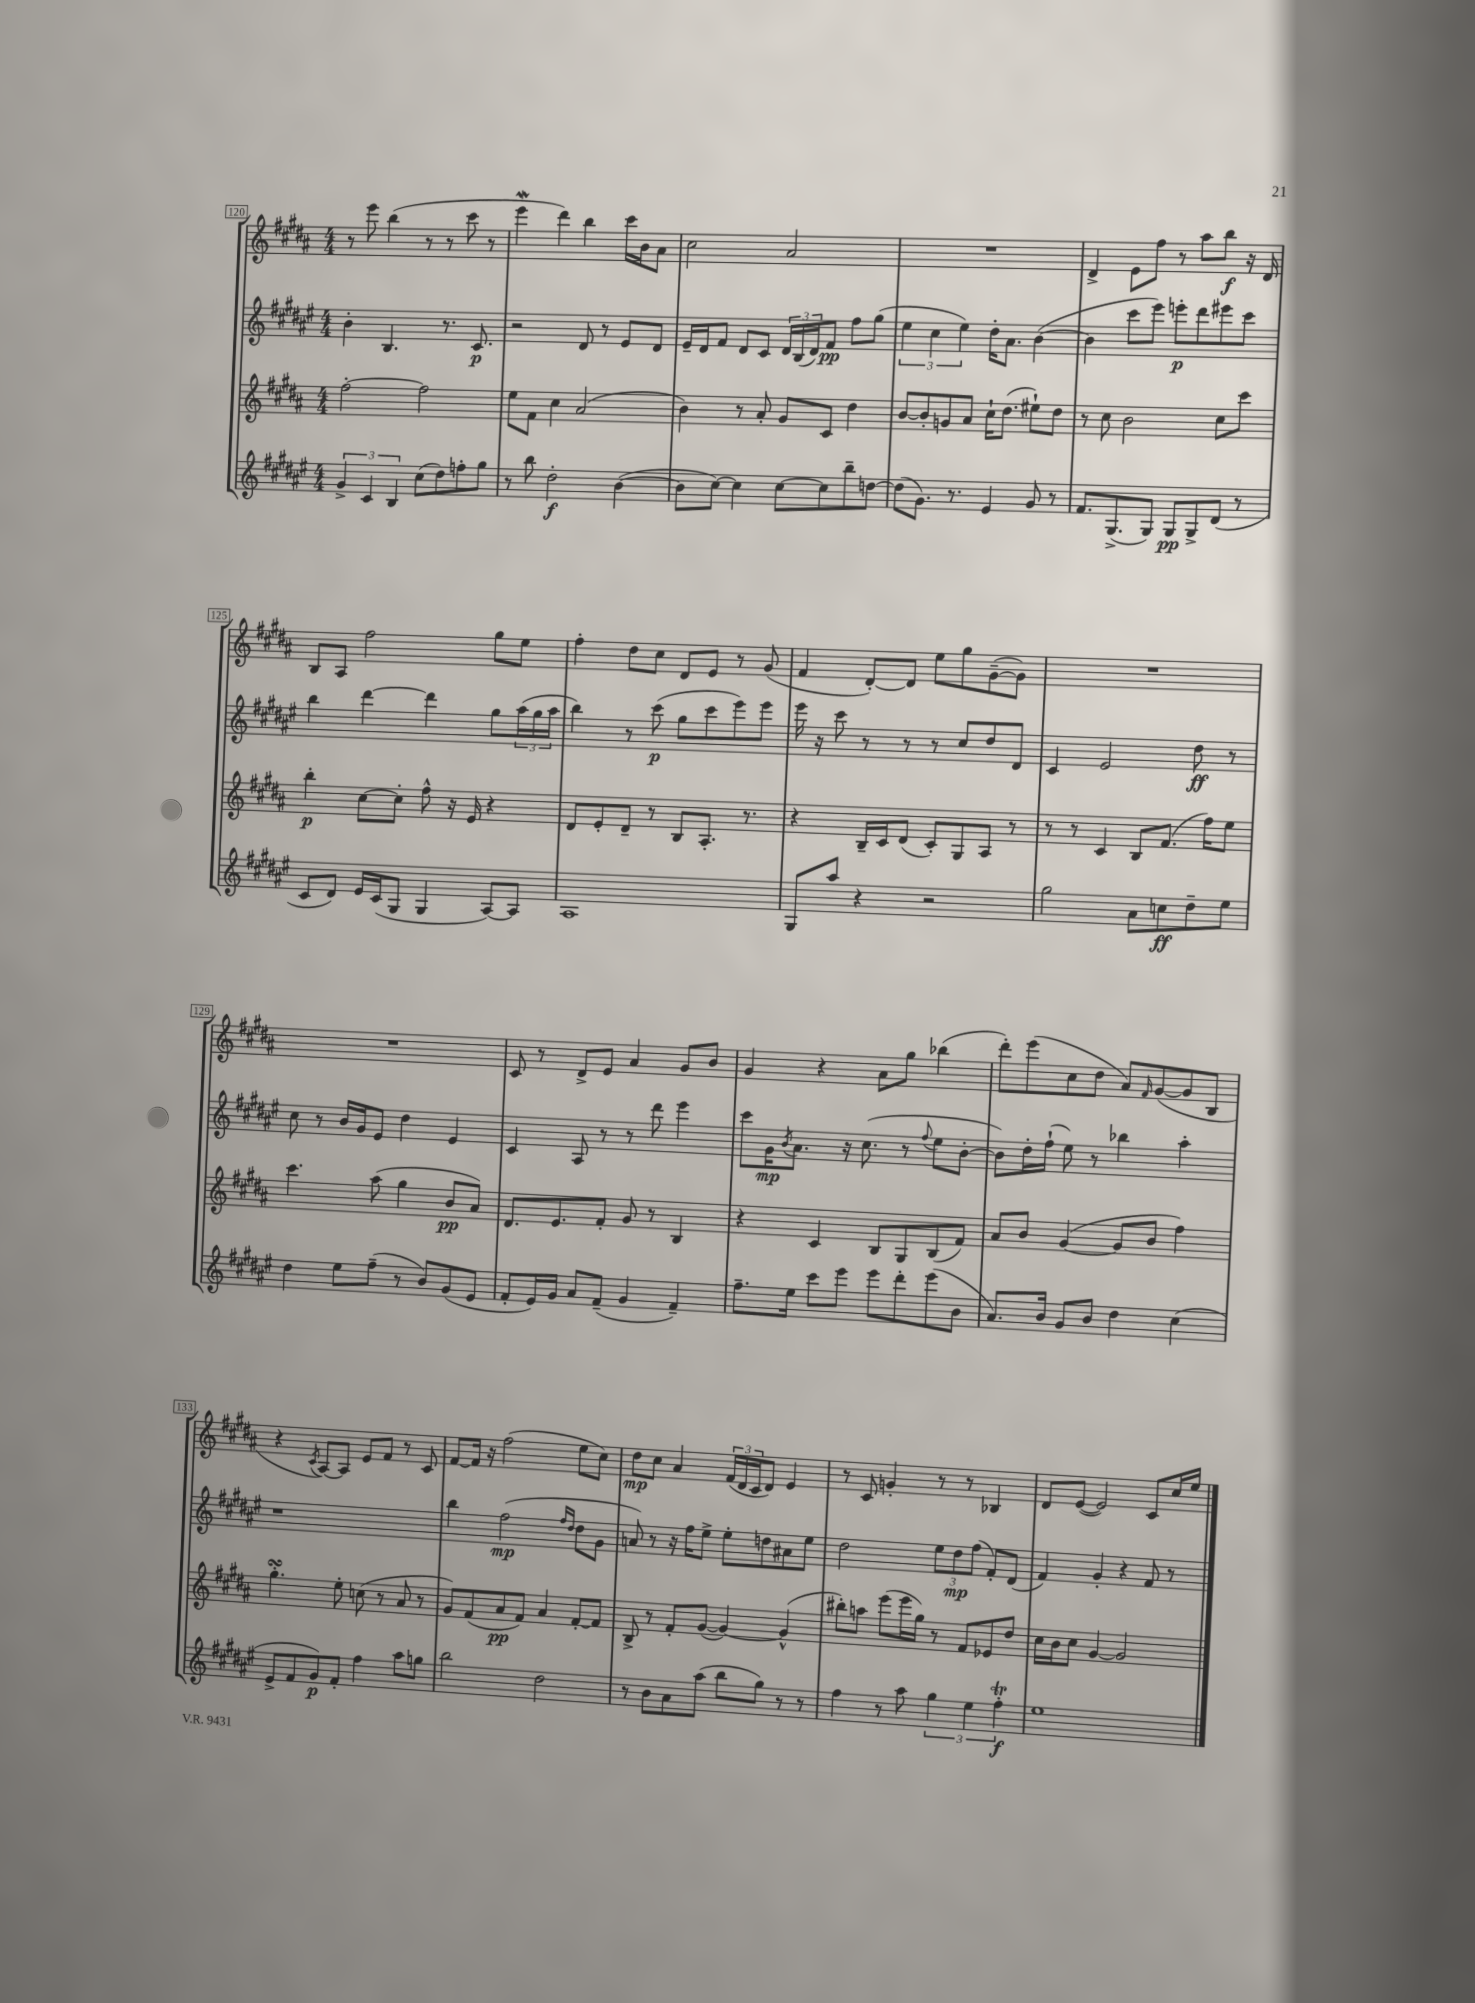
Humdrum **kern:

**kern	**kern	**kern	**kern
*staff4	*staff3	*staff2	*staff1
*clefG2	*clefG2	*clefG2	*clefG2
*k[f#c#g#d#a#e#]	*k[f#c#g#d#a#]	*k[f#c#g#d#a#e#]	*k[f#c#g#d#a#]
*M4/4	*M4/4	*M4/4	*M4/4
6g#^/	[2ff#'\	4b'\	8r
.	.	.	8eee\
6c#/	.	.	.
.	.	4.B/	(4bb\
6B/	.	.	.
(8cc#\L	2ff#\]	.	8r
8dd#\)	.	8.r	8r
8ff'\	.	.	8ccc#\
.	.	8.c#/	.
8gg#\J	.	.	8r
=	=	=	=
8r	8ee\L	2r	4eee\
8bb\	8f#\J	.	.
2dd#'\	4cc#\	.	4ddd#\)
.	(2a#/	8d#/	4bb\
.	.	8r	.
([4b\	.	8e#/L	16ccc#\LL
.	.	.	16b\J
.	.	8d#/J	8a#\J
=	=	=	=
8b\]L	4b\)	16e#~/LL	2cc#\
.	.	16d#/J	.
[8cc#\J)	.	8f#/J	.
4cc#\]	8r	8d#/L	.
.	8a#'/	8c#/J	.
[8cc#\L	8g#/L	24d#/LL	2a#/
.	.	(24B/	.
.	.	24d#/J)	.
8cc#\]	8c#/J	8f#/J	.
8bb~\	4dd#\	8ff#\L	.
[8dd\J	.	(8gg#\J	.
=	=	=	=
(8dd\]L	[8b/L	6ee#\	1r
8.g#\J)	8b'/]	.	.
.	.	6cc#\	.
.	8g/	.	.
8.r	.	.	.
.	.	6ee#\)	.
.	8a#/J	.	.
4e#/	16cc#`\LK	16dd#'\LK	.
.	(8.dd#\J	8.a#\J	.
8g#/	8ee#`\L)	([4b\	.
8r	8dd#\J	.	.
=	=	=	=
8.f#/L	8r	4b\]	4d#^/
.	8cc#\	.	.
(8.G#^/	.	.	.
.	2b\	8ccc#\L	8e\L
8G#/J)	.	8eee#\J)	8ff#\J
8G#/L	.	8eee'\L	8r
8G#^/	.	8ddd#\	8aa#\L
(8d#/J	8cc#\L	8eee#\	8bb\J
8r	8ccc#\J	8ccc#\J	16r
.	.	.	16d#/
=	=	=	=
8c#/L	4bb'\	4bb\	8B/L
8d#/J)	.	.	8A#/J
16e#/LL	[8cc#\L	[4ddd#\	2ff#\
(16c#/J	.	.	.
8G#/J	8cc#'\]J	.	.
4G#/	8ff#^^\	4ddd#\]	.
.	16r	.	.
.	16e/	.	.
[8A#/L)	4r	8gg#\L	8gg#\L
8A#/]J	.	(24aa#\L	8ee\J
.	.	24gg#\	.
.	.	24aa#\JJ	.
=	=	=	=
1A#	8d#/L	4bb\)	4ff#'\
.	8e'/	.	.
.	8d#~/J	8r	8dd#\L
.	8r	(8ccc#\	8cc#\J
.	8B/L	8gg#\L	8d#/L
.	8.A#'/J	8ccc#\	8e/J
.	.	8eee#\)	8r
.	8.r	.	.
.	.	8eee#\J	(8g#/
=	=	=	=
8G#/L	4r	16eee#\	4f#/
.	.	16r	.
8aa#/J	.	8ccc#\	.
4r	16B~/LL	8r	[8d#'/L)
.	16c#/J	.	.
.	(8d#/J	8r	8d#/]J
2r	8c#'/L)	8r	8ee\L
.	8G#/	8cc#/L	8gg#\
.	8A#/J	8dd#/	([8g#~\
.	8r	8d#/J	8g#\]J)
=	=	=	=
2gg#\	8r	4c#/	1r
.	8r	.	.
.	4c#/	2e#/	.
8a#\L	8B/L	.	.
8cc\	(8.f#/J	.	.
8dd#~\	.	8dd#\	.
.	16ff#\LK)	.	.
8ee#\J	8ee\J	8r	.
=	=	=	=
4dd#\	4.ccc#\	8cc#\	1r
.	.	8r	.
8ee#\L	.	16b/LL	.
.	.	16g#/J	.
(8ff#~\J	(8aa#\	8e#/J	.
8r	4gg#\	4dd#\	.
8b/L)	.	.	.
(8g#/	8b/L	4e#/	.
8e#/J	8a#/J)	.	.
=	=	=	=
8f#'/L	8.d#/L	4c#/	8c#/
16e#/L)	.	.	8r
16g#/JJ	8.e/	.	.
8a#/L	.	8A#/	8d#^/L
(8f#~/J	8f#'/J	8r	8e/J
4g#/	8g#/	8r	4a#/
.	8r	8ddd#\	.
4f#~/)	4B/	4eee#\	8g#/L
.	.	.	8b/J
=	=	=	=
8.ff#~\L	4r	8ccc#\L	4g#/
.	.	16g#\K	.
.	.	8qb/	.
16ee#\Jk	.	8.a#\J	.
8ccc#\L	4c#/	.	4r
8eee#\J	.	16r	.
.	.	(8.cc#\	.
8eee#\L	8B/L	.	8a#\L
8ddd#'\	8G#/	8r	8gg#\J
.	.	8qqff#/	.
(8eee#\	(8B/	8ee#\L	(4bb-\
8b\J	8f#/J)	[8b'\J	.
=	=	=	=
8.a#/L)	8a#/L	8b\]L)	8ddd#'\L)
.	8b/J	16dd#'\L	(8eee\
16b/Jk	.	(16ff#`\JJ	.
8g#/L	([4g#/	8ee#\)	8cc#\
8b/J	.	8r	8dd#\J
4dd#\	8g#/]L	4bb-\	8a#/L)
.	.	.	16qqf#/
.	8b/J	.	([8g#/
(4cc#\	4ff#\)	4aa#'\	8g#/]
.	.	.	8B/J
=	=	=	=
8e#^/L	4.gg#'\	1r	4r
8f#/	.	.	.
.	.	.	8qc#/
8g#/)	.	.	[8A#/L)
8f#'/J	8ee'\	.	8A#/]J
4ff#\	(8cc\	.	8e/L
.	8r	.	8f#/J
8aa#\L	8a#/	.	8r
8gg\J	8r	.	8c#/
=	=	=	=
2bb\	8g#/L)	4bb\	[8f#/L
.	(8f#/	.	16f#/]Jk
.	.	.	16r
.	8a#/	(2ff#\	(2ff#\
.	8f#/J)	.	.
2dd#\	4a#/	.	.
.	.	16qqff#/LL	.
.	.	16qqdd#/JJ	.
.	[8f#'/L	8dd#\L	8ee\L
.	8f#/]J	8g#\J	8cc#\J)
=	=	=	=
8r	8B^/	8a/)	8dd#\L
8b\L	8r	8r	8cc#\J
8a#\	8f#'/L	16r	4a#/
.	.	16ff#\LK	.
(8aa#\J	([8g#/J	8ee#^\J	.
8bb\L	4g#/_)	8ee#'\L	(24f#/LL
.	.	.	24d#/
.	.	.	24c#/J
8gg#\J)	.	8dd\	8d#/J)
8r	(4g#^^/]	8a#\	4e/
8r	.	8ee#\J	.
=	=	=	=
4ff#\	8bb#'\L)	2dd#\	8r
.	8aa\J	.	8c#/
8r	(8eee\L	.	4g'/
8aa#\	16eee\L	.	.
.	16gg#\JJ)	.	.
6gg#\	8r	12ee#\L	8r
.	.	12dd#\	.
.	8f#/L	.	8r
6ee#\	.	(12ff#\J	.
.	8e-/	8f#'/L)	4B-/
6ff#'\	.	.	.
.	8dd#/J	(8d#/J	.
=	=	=	=
1ee#	16cc#\LL	4f#/)	8d#/L
.	16b\J	.	.
.	8cc#\J	.	([8e/J
.	[4g#/	4g#'/	2e/])
.	2g#/]	4r	.
.	.	8f#/	8c#/L
.	.	8r	16cc#/L
.	.	.	16ee/JJ
==	==	==	==
*-	*-	*-	*-
